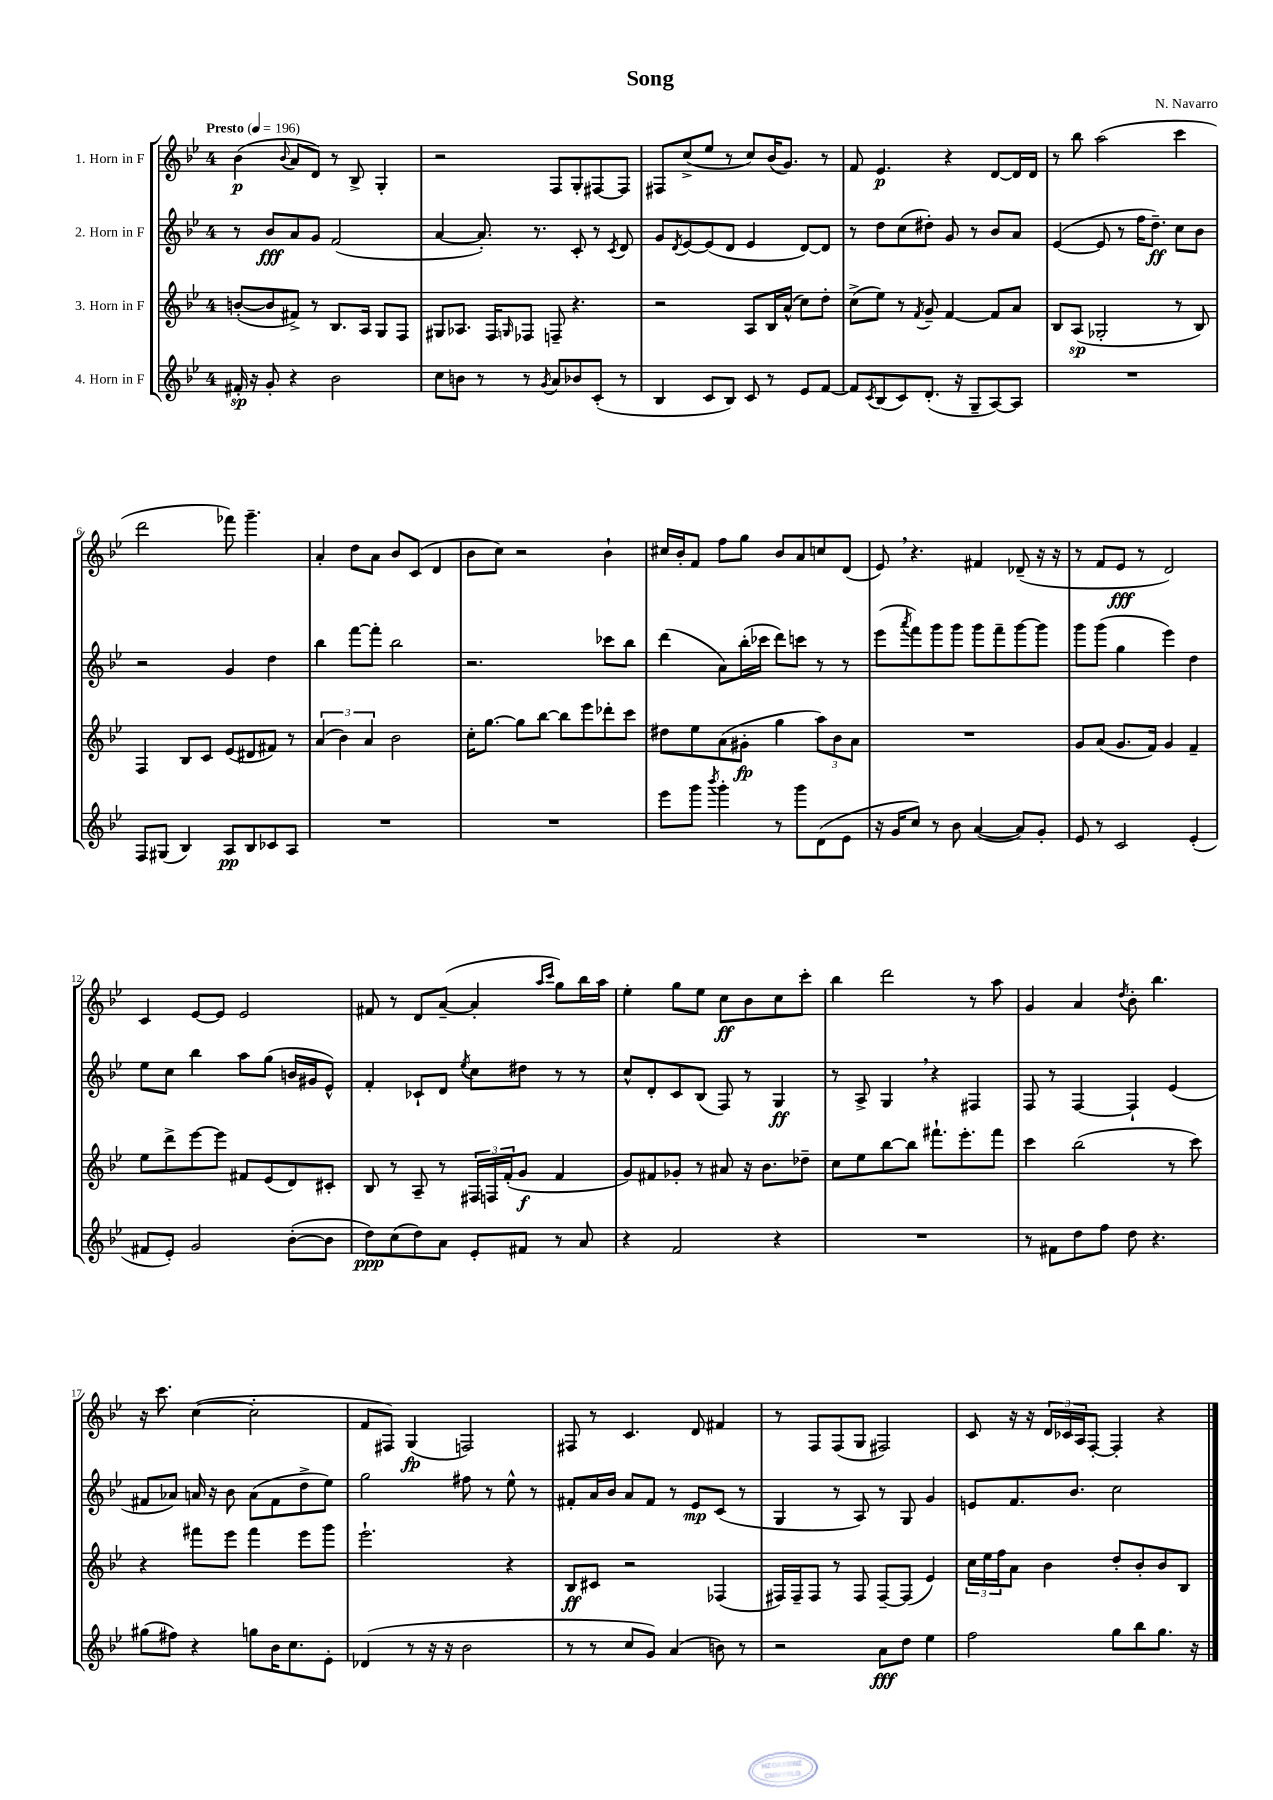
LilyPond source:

\header { title = "Song" composer = "N. Navarro" }
<<
\new StaffGroup <<
\new Staff = "s0" \with { instrumentName = "1. Horn in F" } {
    \clef treble \key bes \major \once \override Staff.TimeSignature.style = #'single-digit \time 4/4 \tempo "Presto" 4 = 196
    bes'4\p( \appoggiatura { bes'8 } a'8 d'8) r8 bes8-> g4-. |
    r2 f8 g8-. fis8~ fis8 |
    fis8 c''8->( ees''8 r8 c''8) bes'16( g'8.) r8 |
    f'8 ees'4.\p r4 d'8~ d'16 d'16 |
    r8 bes''8 a''2( c'''4 |
    d'''2 fes'''8) g'''4.-- |
    a'4-. d''8 a'8 bes'8 c'8( d'4 |
    bes'8 c''8) r2 bes'4-! |
    cis''16 bes'16-. f'8 f''8 g''8 bes'8 a'8 c''8 d'8( |
    ees'8) \breathe r4. fis'4 des'8--( r16 r16 |
    r8 f'8 ees'8\fff r8 d'2) |
    c'4 ees'8~ ees'8 ees'2 |
    fis'8 r8 d'8 a'8~--( a'4-. \grace { a''16 c'''16 } g''8) bes''16 a''16 |
    ees''4-. g''8 ees''8 c''8\ff bes'8 c''8 c'''8-. |
    bes''4 d'''2 r8 a''8 |
    g'4 a'4 \acciaccatura { d''8 } bes'8-. bes''4. |
    r16 c'''8. c''4~( c''2-. |
    f'8 fis8) g4\fp( f2) |
    fis8 r8 c'4. d'8 fis'4 |
    r8 f8 f8( g8 fis2) |
    c'8 r16 r16 \tuplet 3/2 { d'16 ces'16 a16 } f8~-. f4-. r4 \bar "|." |
}
\new Staff = "s1" \with { instrumentName = "2. Horn in F" } {
    \clef treble \key bes \major \once \override Staff.TimeSignature.style = #'single-digit \time 4/4
    r8 bes'8\fff a'8 g'8 f'2( |
    a'4~ a'8.-.) r8. c'8-. r8 \acciaccatura { c'8 } d'8 |
    g'8 \acciaccatura { d'8 } ees'8~ ees'8( d'8 ees'4 d'8~) d'8 |
    r8 d''8 c''8( dis''8-.) g'8 r8 bes'8 a'8 |
    ees'4~( ees'8 r8 f''16 d''8.--\ff) c''8 bes'8 |
    r2 g'4 d''4 |
    bes''4 f'''8~ f'''8-. bes''2 |
    r2. ces'''8 bes''8 |
    d'''4( a'8) bes''16-.( ces'''16 d'''8) c'''8 r8 r8 |
    ees'''8( \acciaccatura { a'''8 } f'''8) g'''8 g'''8 g'''8 f'''8-- g'''8~ g'''8 |
    g'''8 g'''8( g''4 ees'''4) d''4 |
    ees''8 c''8 bes''4 a''8 g''8( b'16 gis'16 ees'8-^) |
    f'4-. ces'8-! d'8 \acciaccatura { ees''8 } c''8 dis''8 r8 r8 |
    c''8-^ d'8-. c'8 bes8( f8) r8 g4\ff |
    r8 a8-> g4 \breathe r4 fis4 |
    f8 r8 f4~ f4-! ees'4( |
    fis'8 aes'8) a'16 r16 bes'8 a'8( fis'8 d''8-> ees''8) |
    g''2 fis''8 r8 ees''8-^ r8 |
    fis'8-. a'16 bes'16 a'8 fis'8 r8 ees'8\mp c'8( r8 |
    g4 r8 a8) r8 g8 g'4 |
    e'8 f'8. bes'8. c''2 \bar "|." |
}
\new Staff = "s2" \with { instrumentName = "3. Horn in F" } {
    \clef treble \key bes \major \once \override Staff.TimeSignature.style = #'single-digit \time 4/4
    b'8~-.( b'8 fis'8->) r8 bes8. a16 g8 f8 |
    gis8 aes8. f16 \grace { g16 } fes8 f8-- r4. |
    r2 a8 bes16 a'16-^( c''8) d''8-. |
    c''8->( ees''8) r8 \acciaccatura { f'8 } g'8-- f'4~ f'8 a'8 |
    bes8 a8\sp( ges2-. r8 bes8) |
    f4 bes8 c'8 ees'8( dis'8 fis'8) r8 |
    \tuplet 3/2 { a'4( bes'4) a'4 } bes'2 |
    c''16-. g''8.~ g''8 bes''8~ bes''8 ees'''8 des'''8-. c'''8 |
    dis''8 ees''8 a'8( gis'8-.\fp g''4 \tuplet 3/2 { a''8) bes'8 a'8 } |
    R1 |
    g'8 a'8( g'8. f'16) g'4 f'4-- |
    ees''8 d'''8-> ees'''8~ ees'''8 fis'8 ees'8( d'8) cis'8-. |
    bes8 r8 a8-- r8 \tuplet 3/2 { fis16 f16 f'16-.( } g'8\f f'4 |
    g'8) fis'8 ges'8-. r8 ais'8 r16 bes'8. des''8-- |
    c''8 ees''8 bes''8~ bes''8 fis'''8.-! ees'''8.-. fis'''8 |
    c'''4 bes''2( r8 c'''8) |
    r4 fis'''8 ees'''8 fis'''4 ees'''8 g'''8 |
    ees'''2.-! r4 |
    bes8\ff cis'8 r2 fes4( |
    fis16) fis16-- fis8 r8 fis8 fis8~-- fis8( ees'4) |
    \tuplet 3/2 { c''16 ees''16 f''16 } a'8 bes'4 d''8-. bes'8-. bes'8 bes8 \bar "|." |
}
\new Staff = "s3" \with { instrumentName = "4. Horn in F" } {
    \clef treble \key bes \major \once \override Staff.TimeSignature.style = #'single-digit \time 4/4
    fis'16-.\sp r16 g'8-. r4 bes'2 |
    c''8 b'8 r8 r8 \acciaccatura { g'8 } a'8 bes'8 c'8-.( r8 |
    bes4 c'8 bes8) c'8 r8 ees'8 f'8~ |
    f'8 \acciaccatura { c'8 } bes8( c'8) d'8.-.( r16 g8-- a8~) a8 |
    R1 |
    f8 gis8( bes4) a8\pp bes8 ces'8 a8 |
    R1 |
    R1 |
    ees'''8 g'''8 \acciaccatura { bes'''8 } g'''4-. r8 g'''8 d'8( ees'8 |
    r16 g'16 c''8) r8 bes'8 a'4~( a'8) g'8-. |
    ees'8 r8 c'2 ees'4-.( |
    fis'8 ees'8-.) g'2 bes'8~-.( bes'8 |
    d''8\ppp) c''8( d''8) a'8 ees'8-. fis'8 r8 a'8 |
    r4 f'2 r4 |
    R1 |
    r8 fis'8 d''8 f''8 d''8 r4. |
    gis''8( fis''8) r4 g''8 bes'16 c''8. ees'8-. |
    des'4( r8 r16 r16 bes'2 |
    r8 r8 c''8 g'8) a'4( b'8) r8 |
    r2 a'8\fff d''8 ees''4 |
    f''2 g''8 bes''8 g''8. r16 \bar "|." |
}
>>
>>
